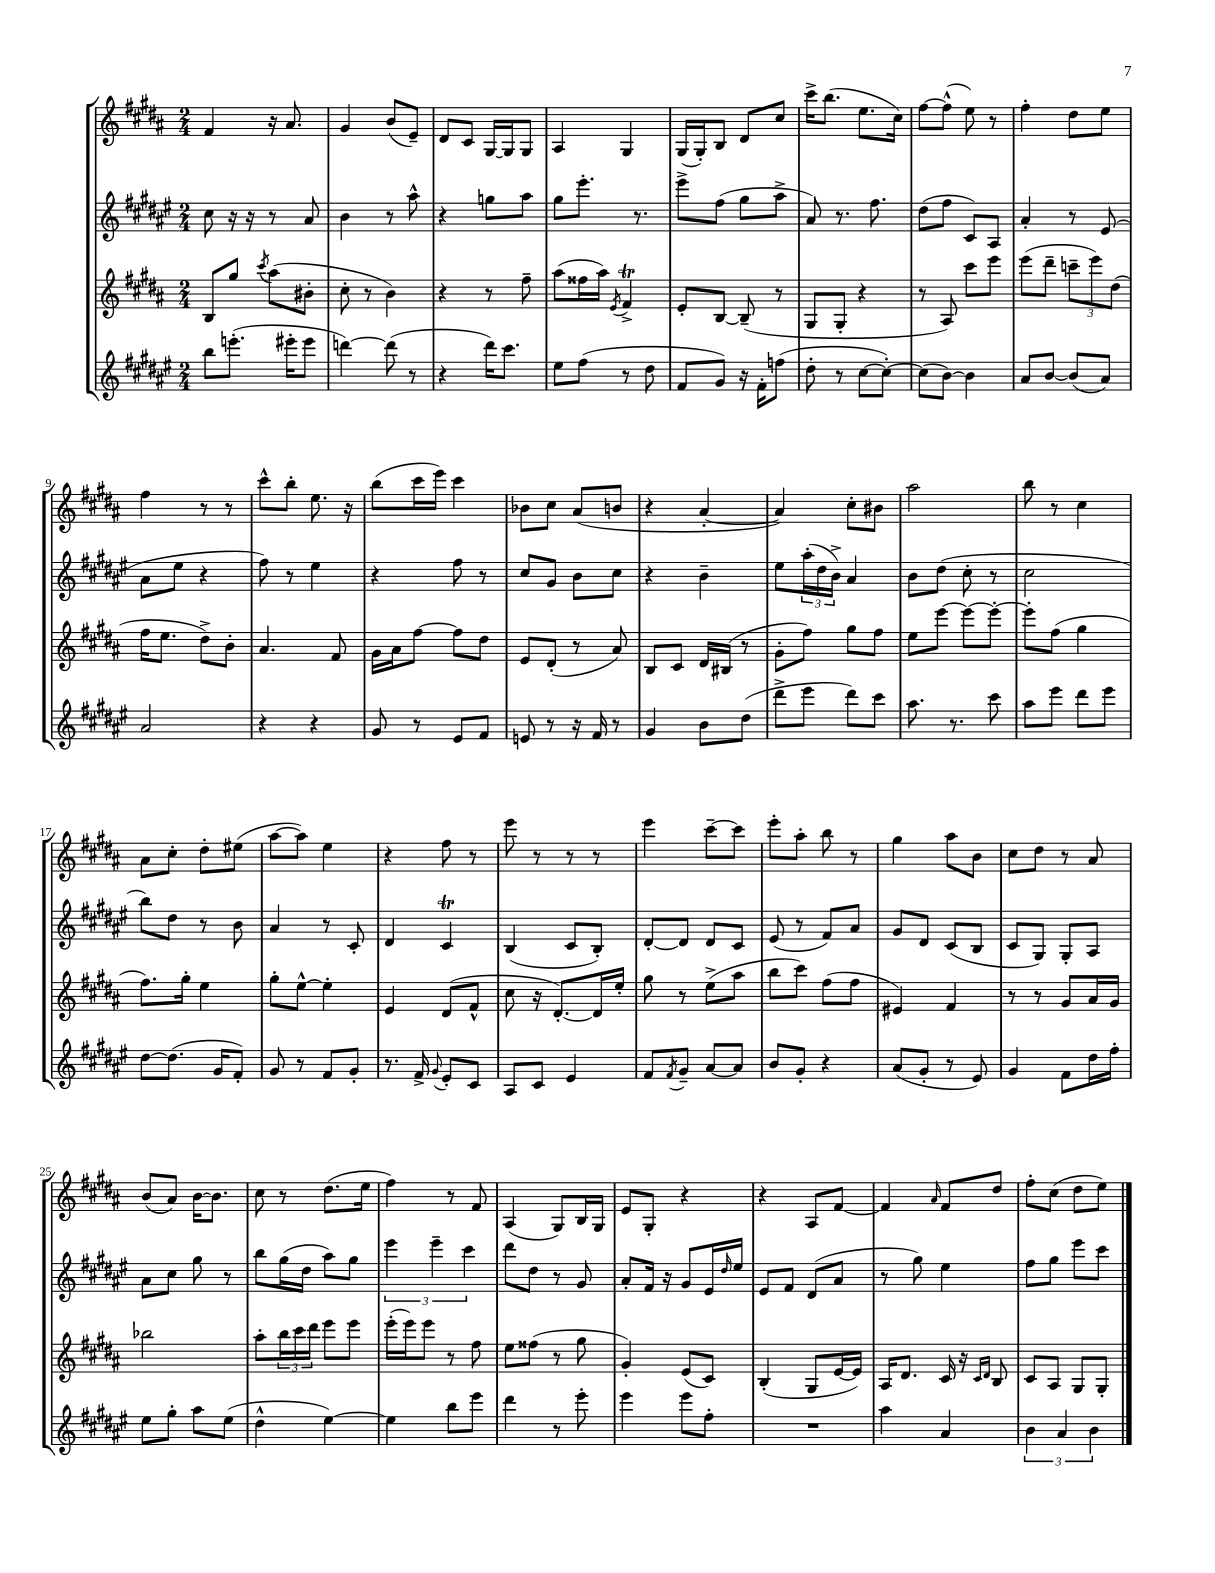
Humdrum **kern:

**kern	**kern	**kern	**kern
*staff4	*staff3	*staff2	*staff1
*clefG2	*clefG2	*clefG2	*clefG2
*k[f#c#g#d#a#e#]	*k[f#c#g#d#a#]	*k[f#c#g#d#a#e#]	*k[f#c#g#d#a#]
*M2/4	*M2/4	*M2/4	*M2/4
8bb\L	8B/L	8cc#\	4f#/
(8.eee'\J	8gg#/J	16r	.
.	.	16r	.
.	8qccc#/	.	.
.	(8aa#\L	8r	16r
16eee#'\LK	.	.	8.a#/
8eee#\J	8b#'\J	8a#/	.
=	=	=	=
[4ddd\)	8cc#'\	4b\	4g#/
.	8r	.	.
(8ddd\]	4b\)	8r	(8b/L
8r	.	8aa#^^\	8e~/J)
=	=	=	=
4r	4r	4r	8d#/L
.	.	.	8c#/J
16ddd#\LK)	8r	8gg\L	[16G#/LL
8.ccc#\J	.	.	16G#/]J
.	8ff#~\	8aa#\J	8G#/J
=	=	=	=
8ee#\L	(8aa#\L	8gg#\L	4A#/
(8ff#\J	16ff##\L	8.eee#'\J	.
.	16aa#\JJ)	.	.
.	8qe/	.	.
8r	4f#^/	.	4G#/
.	.	8.r	.
8dd#\	.	.	.
=	=	=	=
8f#/L	8e'/L	8eee#^\L	(16G#/LL
.	.	.	16G#'/J)
8g#/J)	[8B/J	(8ff#\J	8B/J
16r	(8B~/]	8gg#\L	8d#/L
16f#'\LK	.	.	.
(8ff\J	8r	8aa#^\J	8cc#/J
=	=	=	=
8dd#'\	8G#/L	8a#/)	16ccc#^\LK
.	.	.	(8.bb\J
8r	8G#'/J	8.r	.
[8cc#\L	4r	.	8.ee\L
.	.	8.ff#\	.
8cc#'\_J)	.	.	.
.	.	.	16cc#\Jk)
=	=	=	=
(8cc#\]L	8r	(8dd#\L	[8ff#\L
[8b\J)	8A#/)	8ff#\J	(8ff#^^\]J
4b\]	8ccc#\L	8c#/L)	8ee\)
.	8eee\J	8A#/J	8r
=	=	=	=
8a#/L	(8eee\L	4a#'/	4ff#'\
[8b/J	8ddd#~\J	.	.
(8b/]L	12ccc~\L	8r	8dd#\L
.	12eee\)	.	.
8a#/J)	.	(8e#/	8ee\J
.	(12dd#\J	.	.
=	=	=	=
2a#/	16ff#\LK	8a#\L	4ff#\
.	8.ee\J	.	.
.	.	8ee#\J	.
.	8dd#^\L)	4r	8r
.	8b'\J	.	8r
=	=	=	=
4r	4.a#/	8ff#\)	8ccc#^^\L
.	.	8r	8bb'\J
4r	.	4ee#\	8.ee\
.	8f#/	.	.
.	.	.	16r
=	=	=	=
8g#/	16g#\LL	4r	(8bb\L
.	16a#\J	.	.
8r	[8ff#\J	.	16ccc#\L
.	.	.	16eee\JJ)
8e#/L	8ff#\]L	8ff#\	4ccc#\
8f#/J	8dd#\J	8r	.
=	=	=	=
8e/	8e/L	8cc#/L	8b-\L
8r	(8d#'/J	8g#/J	8cc#\J
16r	8r	8b\L	(8a#/L
16f#/	.	.	.
8r	8a#/)	8cc#\J	8b/J
=	=	=	=
4g#/	8B/L	4r	4r
.	8c#/J	.	.
8b\L	16d#/LL	4b~\	[4a#'/
.	(16B#/JJ	.	.
(8dd#\J	8r	.	.
=	=	=	=
8ddd#^\L	8g#'\L	8ee#\L	4a#/])
8eee#\J	8ff#\J)	(24aa#'\L	.
.	.	24dd#\	.
.	.	24b^\JJ)	.
8ddd#\L)	8gg#\L	4a#/	8cc#'\L
8ccc#\J	8ff#\J	.	8b#\J
=	=	=	=
8.aa#\	8ee\L	8b\L	2aa#\
.	[8eee\J	(8dd#\J	.
8.r	.	.	.
.	8eee\_L	8cc#'\	.
8ccc#\	8eee'\_J	8r	.
=	=	=	=
8aa#\L	8eee'\]L	2cc#\	8bb\
8eee#\J	(8ff#\J	.	8r
8ddd#\L	4gg#\	.	4cc#\
8eee#\J	.	.	.
=	=	=	=
[8dd#\L	8.ff#\L)	8bb\L)	8a#\L
(8.dd#\]J	.	8dd#\J	8cc#'\J
.	16gg#'\Jk	.	.
.	4ee\	8r	8dd#'\L
16g#/LK	.	.	.
8f#'/J)	.	8b\	(8ee#\J
=	=	=	=
8g#/	8gg#'\L	4a#/	[8aa#\L
8r	[8ee^^\J	.	8aa#\]J)
8f#/L	4ee'\]	8r	4ee\
8g#'/J	.	8c#'/	.
=	=	=	=
8.r	4e/	4d#/	4r
16f#^/	.	.	.
8qqg#/	.	.	.
8e#'/L	(8d#/L	4c#/	8ff#\
8c#/J	8f#^^/J	.	8r
=	=	=	=
8A#/L	8cc#\	(4B/	8eee\
8c#/J	16r	.	8r
.	[8.d#'/L)	.	.
4e#/	.	8c#/L	8r
.	16d#/]L	8B'/J)	8r
.	16ee'/JJ	.	.
=	=	=	=
8f#/L	8gg#\	[8d#'/L	4eee\
8qf#/	.	.	.
8g#~/J	8r	8d#/]J	.
[8a#/L	(8ee^\L	8d#/L	[8ccc#~\L
8a#/]J	8aa#\J	8c#/J	8ccc#\]J
=	=	=	=
8b/L	8bb\L	(8e#/	8eee'\L
8g#'/J	8ccc#\J)	8r	8aa#'\J
4r	(8ff#\L	8f#/L)	8bb\
.	8ff#\J	8a#/J	8r
=	=	=	=
(8a#/L	4e#/)	8g#/L	4gg#\
8g#'/J	.	8d#/J	.
8r	4f#/	(8c#/L	8aa#\L
8e#/)	.	8B/J	8b\J
=	=	=	=
4g#/	8r	8c#/L	8cc#\L
.	8r	8G#/J)	8dd#\J
8f#\L	8g#/L	8G#'/L	8r
16dd#\L	16a#/L	8A#/J	8a#/
16ff#'\JJ	16g#/JJ	.	.
=	=	=	=
8ee#\L	2bb-\	8a#\L	(8b/L
8gg#'\J	.	8cc#\J	8a#/J)
8aa#\L	.	8gg#\	[16b\LK
.	.	.	8.b\]J
(8ee#\J	.	8r	.
=	=	=	=
4dd#^^\	8aa#'\L	8bb\L	8cc#\
.	24bb\L	(16gg#\L	8r
.	24ccc#\	.	.
.	.	16dd#\JJ	.
.	24ddd#\JJ	.	.
[4ee#\)	8eee\L	8aa#\L)	(8.dd#\L
.	8eee\J	8gg#\J	.
.	.	.	16ee\Jk
=	=	=	=
4ee#\]	(16eee'\LL	6eee#\	4ff#\)
.	16eee\J)	.	.
.	8eee\J	.	.
.	.	6eee#~\	.
8bb\L	8r	.	8r
.	.	6ccc#\	.
8eee#\J	8ff#\	.	8f#/
=	=	=	=
4ddd#\	8ee\L	8ddd#\L	(4A#/
.	(8ff##\J	8dd#\J	.
8r	8r	8r	8G#/L)
8eee#'\	8gg#\	8g#/	16B/L
.	.	.	16G#/JJ
=	=	=	=
4eee#\	4g#'/)	8a#'/L	8e/L
.	.	16f#/Jk	8G#'/J
.	.	16r	.
8eee#\L	(8e/L	8g#/L	4r
8ff#'\J	8c#/J)	16e#/L	.
.	.	16qqdd#/	.
.	.	16ee#/JJ	.
=	=	=	=
2r	(4B'/	8e#/L	4r
.	.	8f#/J	.
.	8G#/L	(8d#/L	8A#/L
.	[16e/L	8a#/J	[8f#/J
.	16e/]JJ)	.	.
=	=	=	=
4aa#\	16A#/LK	8r	4f#/]
.	8.d#/J	.	.
.	.	8gg#\)	.
.	.	.	16qqa#/
4a#/	16c#/	4ee#\	8f#/L
.	16r	.	.
.	16qqc#/LL	.	.
.	16qqd#/JJ	.	.
.	8B/	.	8dd#/J
=	=	=	=
6b\	8c#/L	8ff#\L	8ff#'\L
.	8A#/J	8gg#\J	(8cc#\J
6a#/	.	.	.
.	8G#/L	8eee#\L	8dd#\L
6b\	.	.	.
.	8G#'/J	8ccc#\J	8ee\J)
==	==	==	==
*-	*-	*-	*-
